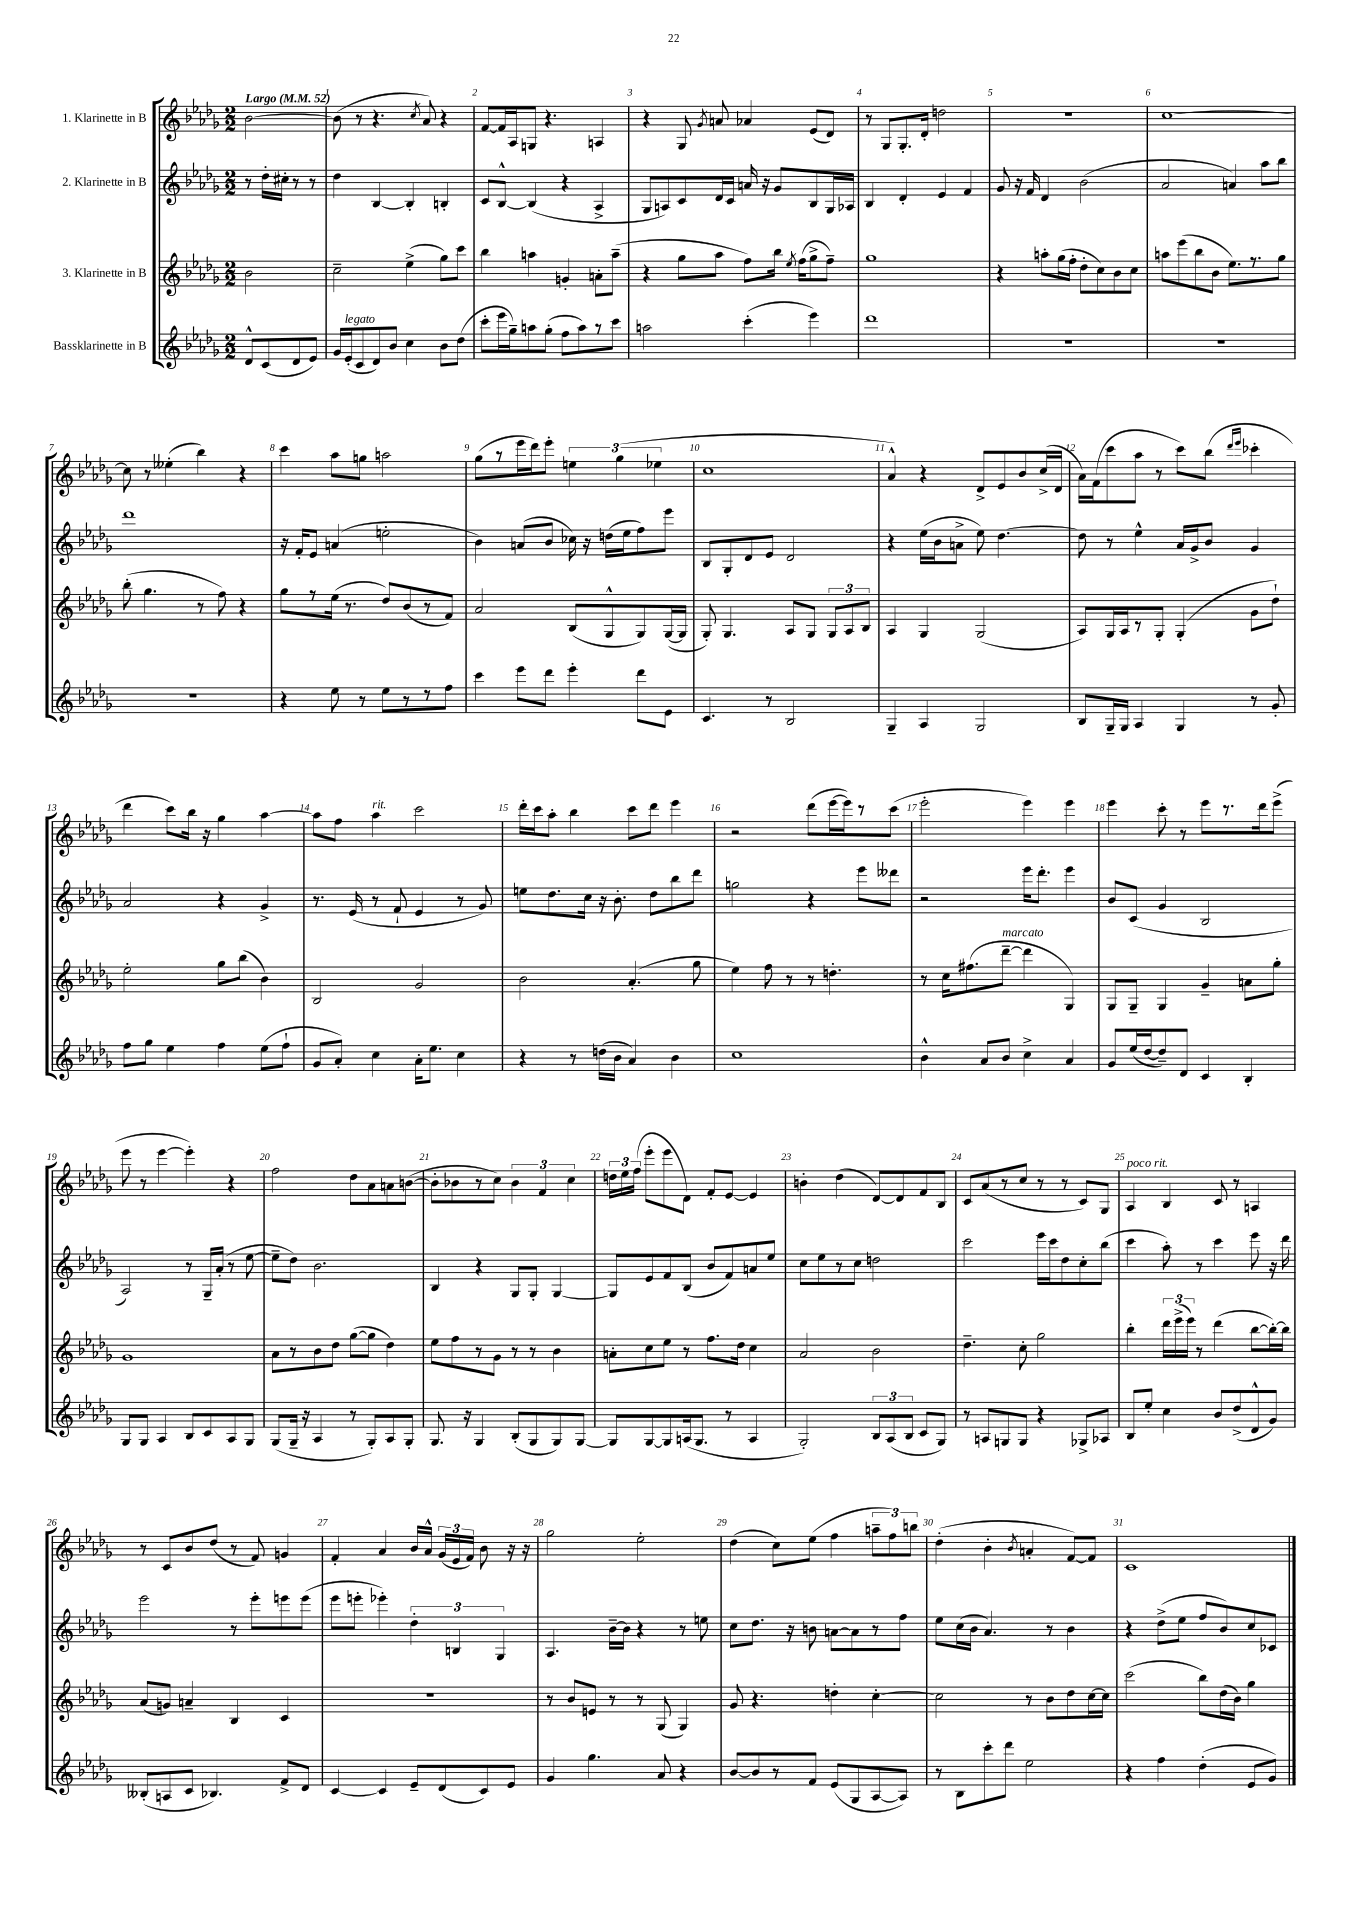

**kern	**kern	**kern	**kern
*part4	*part3	*part2	*part1
*staff4	*staff3	*staff2	*staff1
*I"Bassklarinette in B	*I"3. Klarinette in B	*I"2. Klarinette in B	*I"1. Klarinette in B
*clefG2	*clefG2	*clefG2	*clefG2
*k[b-e-a-d-g-]	*k[b-e-a-d-g-]	*k[b-e-a-d-g-]	*k[b-e-a-d-g-]
*M2/2	*M2/2	*M2/2	*M2/2
*MM52	*MM52	*MM52	*MM52
=	=	=	=
!	!	!	!LO:TX:a:B:t=Largo
8d-^^/L	2b-\	8r	[2b-\
(8c/	.	16dd-'\LL	.
.	.	16cc#X'\JJ	.
8d-/	.	8r	.
8e-/J)	.	8r	.
=1	=1	=1	=1
16g-/LL	2cc~\	4dd-\	(8b-\]
!LO:TX:a:i:t=legato	!	!	!
(16e-'/J	.	.	.
8c/	.	.	8r
8d-/)	.	[4B-/	4.r
8b-/J	.	.	.
4cc\	(4ee-^\	4B-'/]	.
.	.	.	8qcc/
.	.	.	8a-/)
8b-\L	8gg-\L)	4Bn'/	4r
(8dd-\J	8ccc\J	.	.
=2	=2	=2	=2
8ccc'\L	4bb-\	8c/L	[8f/L
16eee-\L	.	[8B-^^/J	16f/L]
16gg-~\J)	.	.	16A-/J
8aan\	4aan\	(4B-/]	8Gn/J
(8gg-'\J	.	.	4.r
8ff\L	4gn'/	4r	.
8aa\)	.	.	.
8r	8an'\L	4A-^/	4An/
8ccc\J	(8aa~\J	.	.
=3	=3	=3	=3
2aan\	4r	8G-/L	4r
.	.	8An/)	.
.	8gg-\L	8c/	8G-/
.	.	.	8qg-/
.	8aa-\J	16d-/L	8an/
.	.	16c/JJ	.
(4ccc'\	8ff\L)	16an/	4a-X/
.	.	16r	.
.	16bb-\Jk	8g-/L	.
.	8qee-/	.	.
.	(16ff\KL	.	.
4eee-\)	8gg-^\	8B-/	(8e-/L
.	8ff~\J)	16G-/L	8d-/J)
.	.	16A-X/JJ	.
=4	=4	=4	=4
1ddd-	1gg-	4B-/	8r
.	.	.	8G-/L
.	.	4d-'/	8.G-'/
.	.	.	16d-'/Jk
.	.	4e-/	2ddn\
.	.	4f/	.
=5	=5	=5	=5
1r	4r	8g-/	1r
.	.	16r	.
.	.	16f/	.
.	8aan'\L	4d-/	.
.	(16gg-\L	.	.
.	16ff'\JJ	.	.
.	8dd-'\L	(2b-\	.
.	8cc\)	.	.
.	8b-\	.	.
.	8cc\J	.	.
=6	=6	=6	=6
1r	8aan\L	2a-/	[1cc
.	(8eee-\	.	.
.	8bb-\	.	.
.	8b-\J	.	.
.	8.ee-\L)	4an/)	.
.	8.r	.	.
.	.	8aa-\L	.
.	8gg-\J	8bb-\J	.
!!LO:LB:g=z
=7	=7	=7	=7
1r	(8bb-'\	1ddd-	8cc\]
.	4.gg-\	.	8r
.	.	.	(4ee--X'\
.	8r	.	4bb-\)
.	8ff\)	.	.
.	4r	.	4r
=8	=8	=8	=8
4r	8gg-\L	16r	4ccc\
.	.	16f'/KL	.
.	8r	8e-/J	.
8ee-\	(16ee-\Jk	(4an/	8aa-\L
.	8.r	.	.
8r	.	.	8ggn\J
8ee-\L	8dd-/L)	2een'\	2aan\
8r	(8b-/	.	.
8r	8r	.	.
8ff\J	8f/J)	.	.
=9	=9	=9	=9
4ccc\	2a-/	4b-\)	(8gg-\L
.	.	.	8r
8eee-\L	.	(8an/L	16eee-\L
.	.	.	16ddd-\J)
8ddd-\J	.	8b-/J	8eee-'\J
4eee-'\	(8B-/L	16cc-X\)	6een\
.	.	16r	.
.	8G-^^/	(16ddn\LL	.
.	.	.	(6gg-\
.	.	16ee-\J	.
8ddd-\L	8G-/)	8ff\)	.
.	.	.	6ee-X\
8e-\J	([16G-/L	8eee-\J	.
.	16G-/JJ]	.	.
=10	=10	=10	=10
4.c/	8G-'/)	8B-/L	1cc
.	4.G-/	8G-'/	.
.	.	8d-/	.
8r	.	8e-/J	.
2B-/	8A-/L	2d-/	.
.	8G-/J	.	.
.	12G-/L	.	.
.	12A-/	.	.
.	12B-/J	.	.
=11	=11	=11	=11
4G-~/	4A-/	4r	4a-^^/)
4A-/	4G-/	(16ee-\LL	4r
.	.	16b-\J	.
.	.	8an^\J	.
2G-/	(2G-/	8ee-\)	8d-^/L
.	.	[4.dd-\	8e-/
.	.	.	8b-/
.	.	.	(16cc^/L
.	.	.	16d-/JJ
=12	=12	=12	=12
8B-/L	8A-/L)	8dd-\]	16a-\LL)
.	.	.	(16f\J
16G-~/L	16G-/L	8r	8ccc\
16G-/JJ	16A-/J	.	.
4A-/	8r	4ee-^^\	8aa-\J
.	8G-'/J	.	8r
4G-/	(4G-'/	16a-/LL	8ccc\L)
.	.	16g-^/J	.
.	.	8b-/J	(8bb-\J
.	.	.	16qqddd-/LL
.	.	.	16qqeee-/JJ
8r	8g-\L	4g-/	4ccc-X'\
8g-'/	8dd-`\J)	.	.
!!LO:LB:g=z
=13	=13	=13	=13
8ff\L	2ee-'\	2a-/	4ddd-\
8gg-\J	.	.	.
4ee-\	.	.	8ccc\L)
.	.	.	16bb-\Jk
.	.	.	16r
4ff\	8gg-\L	4r	4gg-\
.	(8bb-\J	.	.
(8ee-\L	4b-\)	4g-^/	[4aa-\
8ff`\J	.	.	.
=14	=14	=14	=14
8g-/L	2B-/	8.r	8aa-\L]
8a-'/J)	.	.	8ff\J
.	.	(16e-/	.
!	!	!	!LO:TX:a:i:t=rit.
4cc\	.	8r	4aa-\
.	.	8f`/	.
16a-'\KL	2g-/	4e-/	2ccc\
8.ee-\J	.	.	.
4cc\	.	8r	.
.	.	8g-/)	.
=15	=15	=15	=15
4r	2b-\	8een\L	16ddd-'\LL
.	.	.	16ccc\J
.	.	8.dd-\	8aa-'\J
8r	.	.	4bb-\
.	.	16cc\Jk	.
(16ddn\LL	.	16r	.
16b-\JJ	.	8.b-'\	.
4a-/)	(4.a-'/	.	8ccc\L
.	.	8dd-\L	8ddd-\J
4b-\	.	8bb-\	4eee-\
.	8gg-\	8ddd-\J	.
=16	=16	=16	=16
1cc	4ee-\)	2ggn\	2r
.	8ff\	.	.
.	8r	.	.
.	8r	4r	(8ddd-\L
.	4.ddn'\	.	[16eee-\L
.	.	.	16eee-\J])
.	.	8eee-\L	8r
.	.	8ddd--X\J	(8ccc\J
=17	=17	=17	=17
4b-^^\	8r	2r	2eee-'\
.	16cc\KL	.	.
.	(8.ff#X\	.	.
8a-/L	.	.	.
!	!LO:TX:a:i:t=marcato	!	!
8b-/J	[8ddd-~\J	.	.
4cc^\	4ddd-\]	16eee-\KL	4eee-\)
.	.	8.ddd-'\J	.
4a-/	4G-/)	4eee-\	4eee-\
=18	=18	=18	=18
8g-/L	8G-/L	8b-/L	4eee-\
(16ee-/L	8G-~/J	(8c/J	.
[16dd-/J	.	.	.
8dd-~/])	4G-/	4g-/	8ccc'\
8d-/J	.	.	8r
4c/	4g-~/	2B-/	8eee-\L
.	.	.	8.r
4B-'/	8an\L	.	.
.	.	.	16ddd-\k
.	8gg-'\J	.	(8eee-^\J
!!LO:LB:g=z
=19	=19	=19	=19
8G-/L	1g-	2A-/)	8eee-\
8G-/J	.	.	8r
4A-/	.	.	[4eee-\
8B-/L	.	8r	4eee-'\])
8c/	.	16G-~/LL	.
.	.	(16a-'/JJ	.
8A-/	.	8r	4r
8G-/J	.	[8ee-\	.
=20	=20	=20	=20
(8G-/L	8a-\L	8ee-~\L]	2ff\
16G-~/Jk	8r	8dd-\J)	.
16r	.	.	.
4A-/	8b-\	2.b-\	.
.	8dd-\J	.	.
8r	([8gg-\L	.	8dd-\L
8G-'/L)	8gg-\J]	.	8a-\
8A-/	4dd-\)	.	8an\
8G-'/J	.	.	([8bn\J
=21	=21	=21	=21
8.G-/	8ee-\L	4B-/	8b'\L]
.	8ff\	.	8b-X\
16r	.	.	.
4G-/	8r	4r	8r
.	8g-\J	.	8cc\J)
(8B-'/L	8r	8G-/L	6b-\
8G-/	8r	8G-'/J	.
.	.	.	6f/
8G-/)	4b-\	[4G-/	.
.	.	.	6cc\
[8G-/J	.	.	.
=22	=22	=22	=22
8G-/L]	8an'\L	8G-/L]	24ddn\LL
.	.	.	24ee-\
.	.	.	(24ff\JJ
[8G-/	8cc\	8e-/	8eee-'\L
8G-/]	8ee-\J	8f/	8eee-\
(16An/k	8r	(8B-/J	8d-\J)
8.G-/J	.	.	.
.	8.ff\L	8b-/L	8f'/L
8r	.	8f/)	[8e-/J
.	16dd-\Jk	.	.
4A/	4cc\	8an/	4e-/]
.	.	8ee-/J	.
=23	=23	=23	=23
2G-'/)	2a-/	8cc\L	4bn'\
.	.	8ee-\	.
.	.	8r	(4dd-\
.	.	8cc\J	.
12B-/L	2b-\	2ddn\	[8d-/L)
(12A-/	.	.	.
.	.	.	8d-/]
12B-/J	.	.	.
8c/L	.	.	8f/
8G-/J)	.	.	8B-/J
=24	=24	=24	=24
8r	4.dd-~\	2ccc\	8c/L
8An/L	.	.	(8a-/
8Gn/	.	.	8r
8G/J	8cc'\	.	8cc/J
4r	2gg-\	16eee-\LL	8r
.	.	16ccc\J	.
.	.	8dd-\	8r
8G-X^/L	.	8cc'\	8c/L)
8A-X/J	.	(8bb-\J	8G-/J
=25	=25	=25	=25
!	!	!	!LO:TX:a:i:t=poco rit.
8B-/L	4bb-'\	4ccc\	4A-/
8ee-'/J	.	.	.
4cc\	24ddd-\LL	8aa-'\)	4B-/
.	(24eee-^\	.	.
.	24eee-\JJ)	.	.
.	8r	8r	.
8b-/L	(4ddd-\	4ccc\	8c/
(8dd-^/	.	.	8r
8d-^^/	[8bb-\L	8eee-\	4An/
8g-/J)	16bb-'\L_)	16r	.
.	16bb-\JJ]	16ddd-\	.
!!LO:LB:g=z
=26	=26	=26	=26
(8B--X'/L	(8a-/L	2eee-\	8r
8An/	8gn/J)	.	8c/L
8c/J	4an~/	.	8b-/
4.B-X/)	.	.	(8dd-/J
.	4B-/	8r	8r
.	.	8eee-'\L	8f/)
8f^/L	4c/	8eeen\	4gn/
8d-/J	.	(8eee\J	.
=27	=27	=27	=27
[4c/	1r	8eee-\L	4f'/
.	.	8eeen'\J	.
4c/]	.	4eee-X'\)	4a-/
8e-~/L	.	6dd-'\	16b-/LL
.	.	.	16a-^^/JJ
(8d-/	.	.	(24g-/LL
.	.	6Bn/	24e-/
.	.	.	24f/JJ)
8c/)	.	.	8b-\
.	.	6G-/	.
8e-/J	.	.	16r
.	.	.	16r
=28	=28	=28	=28
4g-/	8r	4.A-/	2gg-\
.	8b-/L	.	.
4.gg-\	8en/J	.	.
.	8r	[16b-~\LL	.
.	.	16b-\JJ]	.
.	8r	4r	2ee-'\
8a-/	(8G-/	.	.
4r	4G-/)	8r	.
.	.	8een\	.
=29	=29	=29	=29
[8b-/L	8g-/	8cc\L	(4dd-\
8b-/]	4.r	8.dd-\J	.
8r	.	.	8cc\L)
.	.	16r	.
8f/J	.	8bn\	(8ee-\J
(8e-/L	4ddn'\	[8an\L	4ff\
8G-/	.	8a\]	.
[8A-/	[4cc'\	8r	12aan~\L
.	.	.	12ff\)
8A-/J])	.	8ff\J	.
.	.	.	12bbn\J
=30	=30	=30	=30
8r	2cc\]	8ee-\L	(4dd-'\
8B-\L	.	(16cc\L	.
.	.	16b-\JJ	.
8ccc'\	.	4.a-/)	4b-'\
8ddd-\J	.	.	.
.	.	.	8qb-/
2ee-\	8r	.	4an'/
.	8b-\L	8r	.
.	8dd-\	4b-\	[8f/L)
.	[16cc\L	.	8f/J]
.	16cc\JJ]	.	.
=31	=31	=31	=31
4r	(2ccc\	4r	1c
4ff\	.	(8dd-^\L	.
.	.	8ee-\J	.
(4dd-'\	8bb-\L)	8ff/L	.
.	(16dd-\L	8b-/)	.
.	16b-\JJ)	.	.
8e-/L	4gg-\	8cc/	.
8g-/J)	.	8c-X/J	.
==	==	==	==
*-	*-	*-	*-
